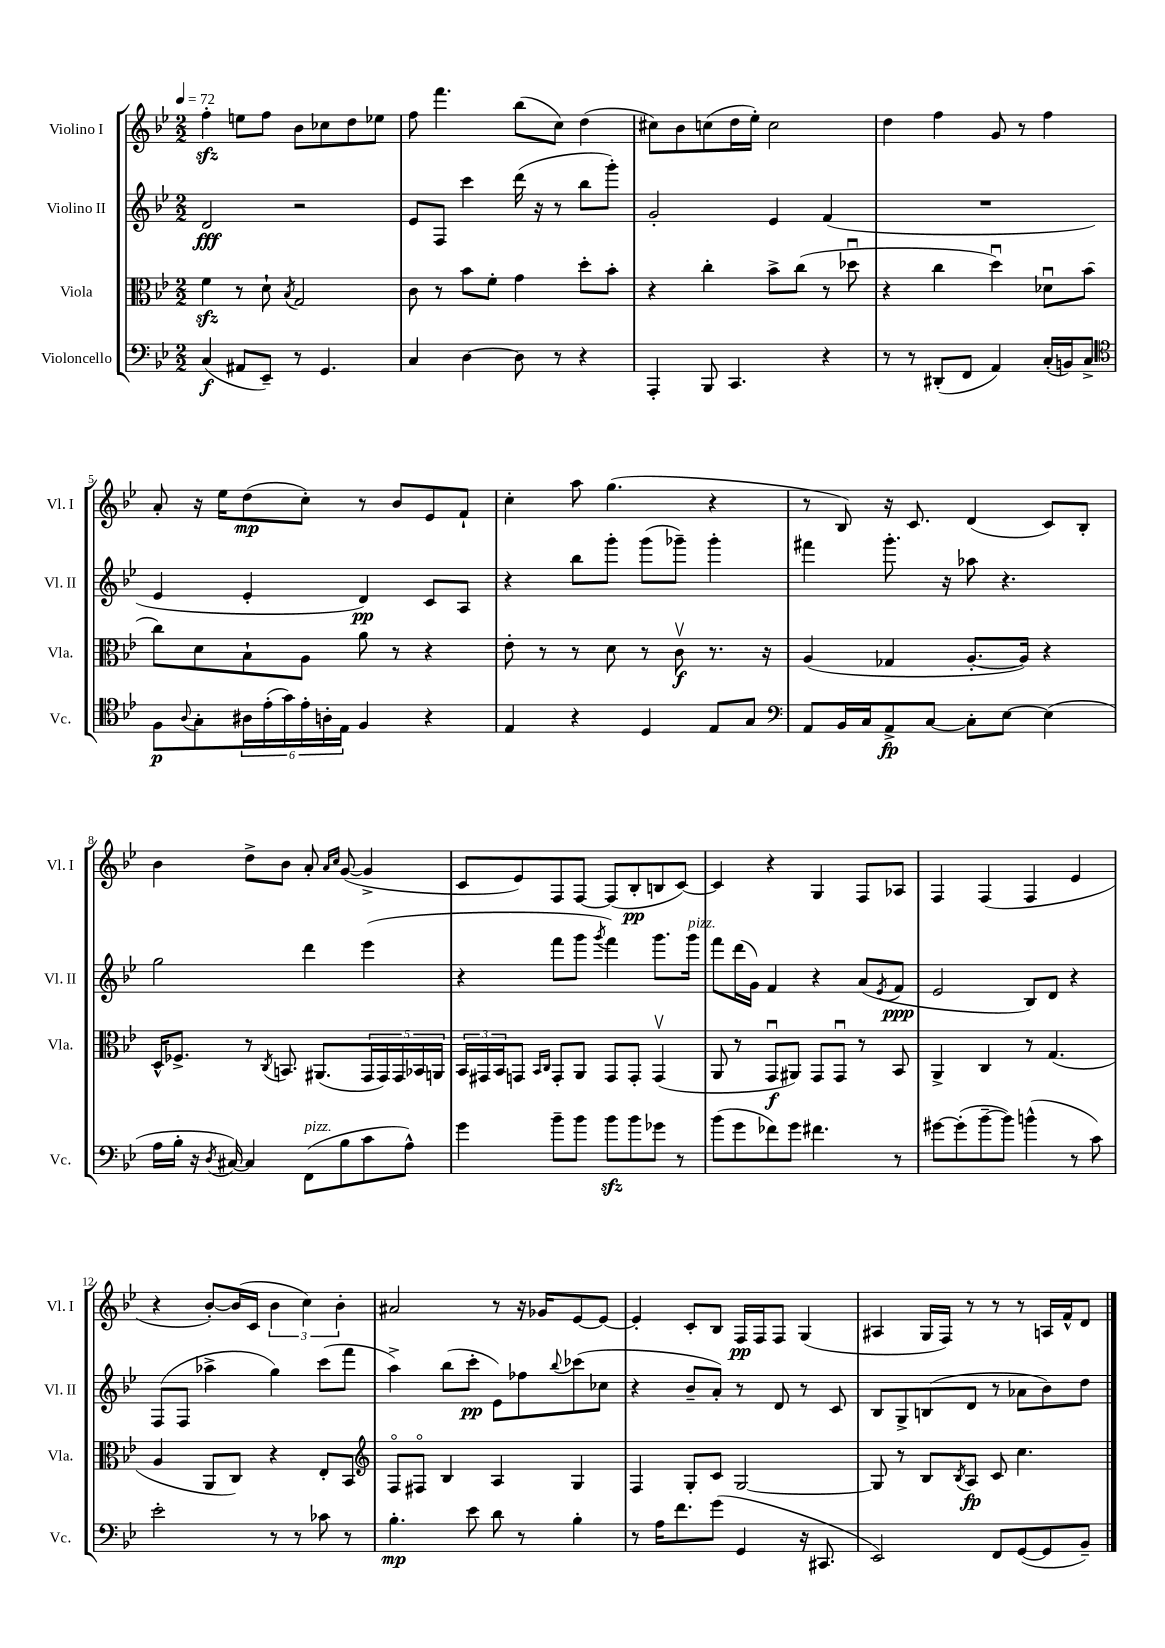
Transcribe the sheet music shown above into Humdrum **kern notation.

**kern	**dynam	**kern	**dynam	**kern	**dynam	**kern	**dynam
*part4	*part4	*part3	*part3	*part2	*part2	*part1	*part1
*staff4	*staff4	*staff3	*staff3	*staff2	*staff2	*staff1	*staff1
*I"Violoncello	*	*I"Viola	*	*I"Violino II	*	*I"Violino I	*
*I'Vc.	*	*I'Vla.	*	*I'Vl. II	*	*I'Vl. I	*
*clefF4	*	*clefC3	*	*clefG2	*	*clefG2	*
*k[b-e-]	*	*k[b-e-]	*	*k[b-e-]	*	*k[b-e-]	*
*M2/2	*	*M2/2	*	*M2/2	*	*M2/2	*
*MM72	*	*MM72	*	*MM72	*	*MM72	*
=1	=1	=1	=1	=1	=1	=1	=1
(4C/	f	4fzz\	.	2d/	fff	4ffzz'\	.
8AA#X/L	.	8r	.	.	.	8een\L	.
8EE-~/J)	.	8d`\	.	.	.	8ff\J	.
.	.	8qB-/	.	.	.	.	.
8r	.	2G/	.	2r	.	8b-\L	.
4.GG/	.	.	.	.	.	8cc-X\	.
.	.	.	.	.	.	8dd\	.
.	.	.	.	.	.	8ee-X\J	.
=2	=2	=2	=2	=2	=2	=2	=2
4C/	.	8c\	.	8e-/L	.	8ff\	.
.	.	8r	.	8F/J	.	4.fff\	.
[4D\	.	8b-\L	.	4ccc\	.	.	.
.	.	8f'\J	.	.	.	.	.
8D\]	.	4g\	.	(16ddd\	.	(8bb-\L	.
.	.	.	.	16r	.	.	.
8r	.	.	.	8r	.	8cc\J)	.
4r	.	8dd'\L	.	8bb-\L	.	(4dd\	.
.	.	8b-'\J	.	8ggg'\J)	.	.	.
=3	=3	=3	=3	=3	=3	=3	=3
4AAA'/	.	4r	.	2g'/	.	8cc#X\L)	.
.	.	.	.	.	.	8b-\	.
8BBB-/	.	4cc'\	.	.	.	(8ccn\	.
4.CC/	.	.	.	.	.	16dd\L	.
.	.	.	.	.	.	16ee-'\JJ)	.
.	.	8b-^\L	.	4e-/	.	2cc\	.
.	.	(8cc\J	.	.	.	.	.
4r	.	8r	.	(4f/	.	.	.
.	.	8dd-Xu\	.	.	.	.	.
=4	=4	=4	=4	=4	=4	=4	=4
8r	.	4r	.	1r	.	4dd\	.
8r	.	.	.	.	.	.	.
(8DD#X'/L	.	4cc\	.	.	.	4ff\	.
8FF/J	.	.	.	.	.	.	.
4AA/)	.	4ddu\)	.	.	.	8g/	.
.	.	.	.	.	.	8r	.
(16C'/LL	.	8d-Xu\L	.	.	.	4ff\	.
16BBn/J)	.	.	.	.	.	.	.
8C^/J	.	(8b-\J	.	.	.	.	.
!!LO:LB:g=z
=5	=5	=5	=5	=5	=5	=5	=5
*clefC4	*	*	*	*	*	*	*
8F\L	p	8cc\L)	.	4e-/	.	8a'/	.
8qqA/	.	.	.	.	.	.	.
8G'\	.	8d\	.	.	.	16r	.
.	.	.	.	.	.	16ee-\KL	.
24A#X\L	.	8B-`\	.	4e-'/	.	(8dd\	mp
(24e-'\	.	.	.	.	.	.	.
24g\)	.	.	.	.	.	.	.
24e-'\	.	8A\J	.	.	.	8cc'\J)	.
24An'\	.	.	.	.	.	.	.
24E-\JJ	.	.	.	.	.	.	.
4F/	.	8a\	.	4d/)	pp	8r	.
.	.	8r	.	.	.	8b-/L	.
4r	.	4r	.	8c/L	.	8e-/	.
.	.	.	.	8A/J	.	8f`/J	.
=6	=6	=6	=6	=6	=6	=6	=6
4E-/	.	8e-'\	.	4r	.	4cc'\	.
.	.	8r	.	.	.	.	.
4r	.	8r	.	8bb-\L	.	8aa\	.
.	.	8d\	.	8ggg'\J	.	(4.gg\	.
4D/	.	8r	.	(8ggg\L	.	.	.
.	.	8cv\	f	8ggg-X~\J)	.	.	.
8E-/L	.	8.r	.	4ggg-'\	.	4r	.
8G/J	.	.	.	.	.	.	.
.	.	16r	.	.	.	.	.
=7	=7	=7	=7	=7	=7	=7	=7
*clefF4	*	*	*	*	*	*	*
8AA/L	.	(4A/	.	4fff#X\	.	8r	.
16BB-/L	.	.	.	.	.	8B-/)	.
16C/J	.	.	.	.	.	.	.
8AA^/	fp	4G-X/	.	8.ggg'\	.	16r	.
.	.	.	.	.	.	8.c/	.
[8C/J	.	.	.	.	.	.	.
.	.	.	.	16r	.	.	.
8C'\L]	.	[8.A'/L	.	8aa-X\	.	(4d/	.
[8E-\J	.	.	.	4.r	.	.	.
.	.	16A/Jk])	.	.	.	.	.
(4E-\]	.	4r	.	.	.	8c/L)	.
.	.	.	.	.	.	8B-'/J	.
!!LO:LB:g=z
=8	=8	=8	=8	=8	=8	=8	=8
16A\LL	.	16D^^/KL	.	2gg\	.	4b-\	.
16B-'\JJ	.	8.F-X^/J	.	.	.	.	.
16r	.	.	.	.	.	.	.
8qD/	.	.	.	.	.	.	.
[16C#X/)	.	.	.	.	.	.	.
4C#/]	.	8r	.	.	.	8dd^\L	.
.	.	8qC/	.	.	.	.	.
.	.	8.BBn/	.	.	.	8b-\J	.
!LO:TX:a:i:t=pizz.	!	!	!	!	!	!	!
(8FF\L	.	.	.	4ddd\	.	8a'/	.
.	.	(8.AA#X/L	.	.	.	.	.
.	.	.	.	.	.	16qqa/LL	.
.	.	.	.	.	.	16qqcc/JJ	.
8B-\	.	.	.	.	.	([8g/	.
8c\	.	20GG/L	.	(4eee-\	.	4g^/]	.
.	.	20GG/)	.	.	.	.	.
.	.	20GG/	.	.	.	.	.
8A^^\J)	.	.	.	.	.	.	.
.	.	20BB-X/	.	.	.	.	.
.	.	20AAn/JJ	.	.	.	.	.
=9	=9	=9	=9	=9	=9	=9	=9
4g\	.	24BB-/LL	.	4r	.	8c/L	.
.	.	24GG#X/	.	.	.	.	.
.	.	24BB-/J	.	.	.	.	.
.	.	8GGn/J	.	.	.	8e-/)	.
.	.	16qqBB-/LL	.	.	.	.	.
.	.	16qqC/JJ	.	.	.	.	.
8b-~\L	.	8GG'/L	.	8fff\L	.	8F/	.
8b-\J	.	8AA/J	.	8ggg\J	.	[8F/J	.
.	.	.	.	8qggg/	.	.	.
8b-zz\L	.	8GG/L	.	4fff\)	.	(8F/L]	.
8b-\	.	8GG'/J	.	.	.	8B-'/	pp
8g-X\J	.	(4GGv/	.	8.ggg\L	.	8Bn/	.
8r	.	.	.	.	.	[8c/J)	.
!	!	!	!	!LO:TX:a:i:t=pizz.	!	!	!
.	.	.	.	16ggg\Jk	.	.	.
=10	=10	=10	=10	=10	=10	=10	=10
(8b-\L	.	8AA/	.	8fff\L	.	4c/]	.
8g\	.	8r	.	(16ddd\L	.	.	.
.	.	.	.	16g\JJ)	.	.	.
8f-X\)	.	8GGu/L	f	4f/	.	4r	.
8g\J	.	8AA#X/J)	.	.	.	.	.
4.f#X\	.	8GG/L	.	4r	.	4G/	.
.	.	8GGu/J	.	.	.	.	.
.	.	8r	.	(8a/L	.	8F/L	.
.	.	.	.	8qe-/	.	.	.
8r	.	8BB-/	.	8f/J	ppp	8A-X/J	.
=11	=11	=11	=11	=11	=11	=11	=11
[8g#X\L	.	4AA^/	.	2e-/	.	4F/	.
(8g#'\]	.	.	.	.	.	.	.
[8b-~\	.	4C/	.	.	.	(4F/	.
8b-\J])	.	.	.	.	.	.	.
(4bn^^\	.	8r	.	8B-/L)	.	4F/	.
.	.	(4.G/	.	8d/J	.	.	.
8r	.	.	.	4r	.	4e-/	.
8c\)	.	.	.	.	.	.	.
!!LO:LB:g=z
=12	=12	=12	=12	=12	=12	=12	=12
2e-'\	.	4A/	.	(8F/L	.	4r	.
.	.	.	.	8F/J	.	.	.
.	.	8AA/L	.	4aa-X^\	.	[8b-'/L)	.
.	.	8C/J)	.	.	.	(16b-/L]	.
.	.	.	.	.	.	16c/JJ	.
8r	.	4r	.	4gg\)	.	6b-\	.
8r	.	.	.	.	.	.	.
.	.	.	.	.	.	6cc\)	.
8c-X\	.	8E-'/L	.	(8ccc\L	.	.	.
.	.	.	.	.	.	6b-'\	.
8r	.	8BB-/J	.	8fff\J	.	.	.
=13	=13	=13	=13	=13	=13	=13	=13
*	*	*clefG2	*	*	*	*	*
4.B-'\	mp	8F/L	.	4aa^\)	.	2a#X/	.
.	.	8F#X/J	.	.	.	.	.
.	.	4B-/	.	(8bb-\L	.	.	.
8e-\	.	.	.	8ccc'\J	pp	.	.
8d\	.	4A/	.	8e-\L)	.	8r	.
8r	.	.	.	8ff-X\	.	16r	.
.	.	.	.	.	.	16g-X/KL	.
.	.	.	.	8qqbb-/	.	.	.
4B-'\	.	4G/	.	(8ccc-X\	.	[8e-/	.
.	.	.	.	8cc-X\J	.	8e-/J_	.
=14	=14	=14	=14	=14	=14	=14	=14
8r	.	4F/	.	4r	.	4e-'/]	.
16A\KL	.	.	.	.	.	.	.
8.f\	.	.	.	.	.	.	.
.	.	8G'/L	.	8b-~/L	.	8c'/L	.
(8g\J	.	8c/J	.	8a'/J)	.	8B-/J	.
4GG/	.	[2G/	.	8r	.	16F/LL	pp
.	.	.	.	.	.	16F/J	.
.	.	.	.	8d/	.	8F/J	.
16r	.	.	.	8r	.	(4G/	.
8.CC#X/	.	.	.	.	.	.	.
.	.	.	.	8c/	.	.	.
=15	=15	=15	=15	=15	=15	=15	=15
2EE-/)	.	8G/]	.	8B-/L	.	4A#X/	.
.	.	8r	.	8G^/	.	.	.
.	.	8B-/L	.	(8Bn/	.	16G/LL	.
.	.	.	.	.	.	16F/JJ)	.
.	.	8qB-/	.	.	.	.	.
.	.	8A/J	fp	8d/J	.	8r	.
8FF/L	.	8c/	.	8r	.	8r	.
([8GG/	.	4.cc\	.	8a-X\L	.	8r	.
8GG/]	.	.	.	8b-\)	.	16An/LL	.
.	.	.	.	.	.	16f^^/J	.
8BB-~/J)	.	.	.	8dd\J	.	8d/J	.
==	==	==	==	==	==	==	==
*-	*-	*-	*-	*-	*-	*-	*-
